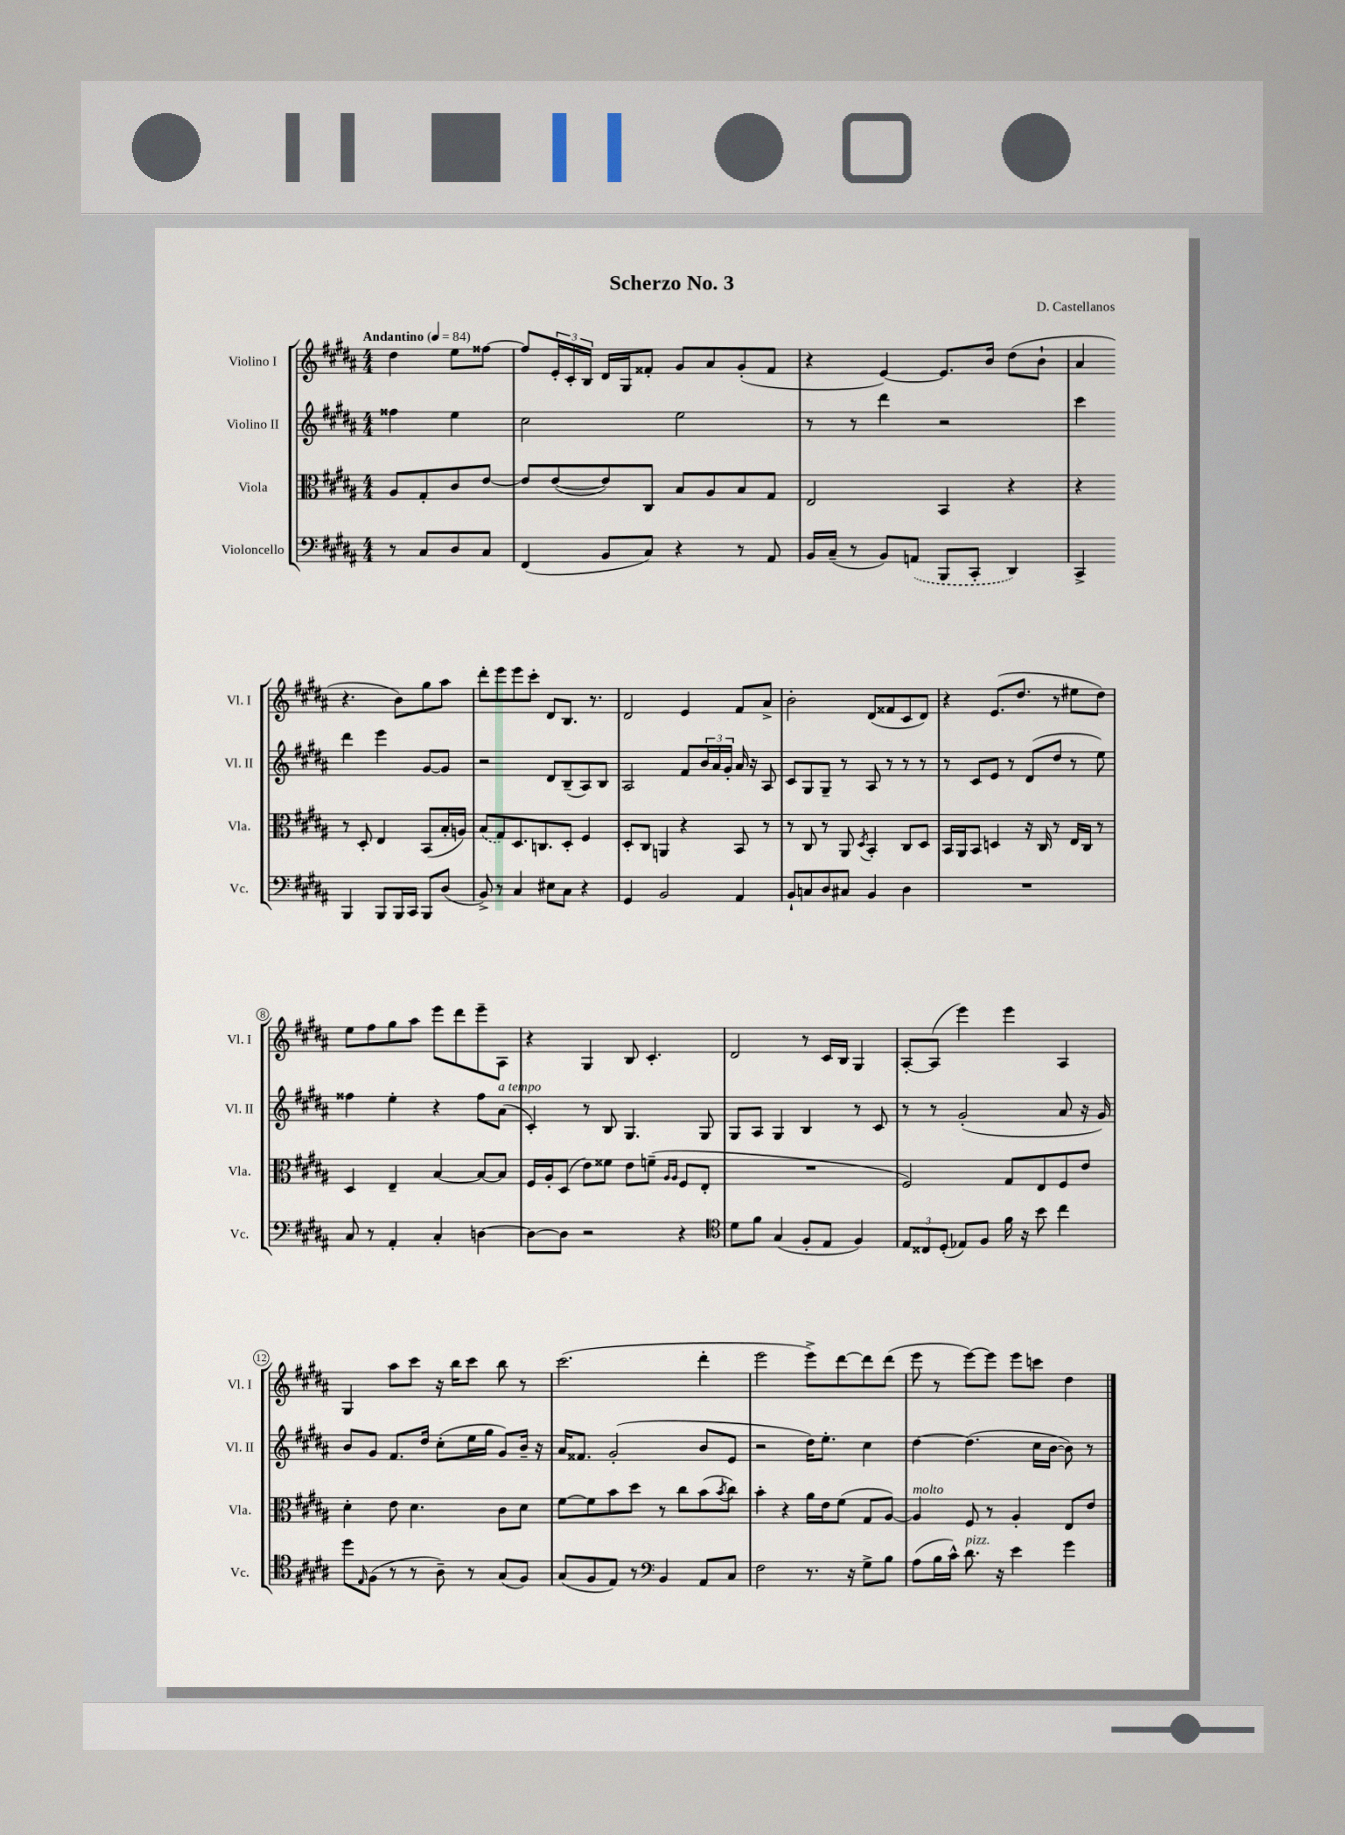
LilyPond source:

\header { title = "Scherzo No. 3" composer = "D. Castellanos" }
<<
\new StaffGroup <<
\new Staff = "s0" \with { instrumentName = "Violino I" shortInstrumentName = "Vl. I" } {
    \clef treble \key b \major \numericTimeSignature \time 4/4 \partial 2 \tempo "Andantino" 4 = 84
    dis''4 e''8 fisis''8~ |
    fisis''8 \tuplet 3/2 { e'16-. cis'16-. b16 } dis'16 gis16 fisis'8-. gis'8 ais'8 gis'8-.( fisis'8 |
    r4 e'4~) e'8. b'16 dis''8( b'8-! |
    ais'4 r4. b'8) gis''8 ais''8 |
    dis'''8-. e'''8 e'''8 cis'''8-. dis'8 b8. r8. |
    dis'2 e'4 fis'8 ais'8-> |
    b'2-. dis'8( fisis'8 cis'8 dis'8) |
    r4 e'8.( dis''8. r8 eis''8 dis''8) |
    e''8 fis''8 gis''8 ais''8 e'''8 dis'''8 e'''8-- ais8 |
    r4 gis4 b8 cis'4.-. |
    dis'2 r8 cis'16 b16 gis4 |
    ais8~-. ais8( e'''4) e'''4 ais4 |
    gis4 ais''8 cis'''8 r16 b''16 cis'''8 b''8 r8 |
    cis'''2.( dis'''4-. |
    e'''2 e'''8->) dis'''8~ dis'''8 dis'''8( |
    e'''8 r8 e'''8~) e'''8 e'''8 c'''8 dis''4 \bar "|." |
}
\new Staff = "s1" \with { instrumentName = "Violino II" shortInstrumentName = "Vl. II" } {
    \clef treble \key b \major \numericTimeSignature \time 4/4 \partial 2
    fisis''4 e''4 |
    cis''2 e''2 |
    r8 r8 dis'''4 r2 |
    cis'''4 dis'''4 e'''4 gis'8~ gis'8 |
    r2 dis'8 b8--( ais8) b8 |
    ais2 fis'8 \tuplet 3/2 { b'16 ais'16 gis'16-. } ais'16 r16 ais8 |
    cis'8 gis8 gis8-- r8 ais8 r8 r8 r8 |
    r8 cis'8 e'8 r8 dis'8( dis''8 r8 e''8) |
    fisis''4 e''4-. r4 fisis''8 ais'8^\markup { \italic "a tempo" }( |
    cis'4-.) r8 b8 gis4. gis8 |
    gis8 ais8 gis4 b4 r8 cis'8 |
    r8 r8 gis'2-.( ais'8 r16 gis'16) |
    b'8 gis'8 fis'8. dis''16 cis''8-.( e''16 gis''16 gis'8) b'16-- r16 |
    ais'16 fisis'8. gis'2-.( b'8 e'8 |
    r2 dis''16) e''8.-. cis''4 |
    dis''4~ dis''4.( cis''16 b'16~ b'8) r8 \bar "|." |
}
\new Staff = "s2" \with { instrumentName = "Viola" shortInstrumentName = "Vla." } {
    \clef alto \key b \major \numericTimeSignature \time 4/4 \partial 2
    ais8 gis8-. cis'8 e'8~ |
    e'8 e'8~( e'8) cis8 b8 ais8 b8 gis8 |
    e2 b,4 r4 |
    r4 r8 dis8-. e4 b,8( b16-. a16) |
    \once \slurDashed b8( gis8) dis8. c8. dis8-. fis4 |
    dis8-. cis8 a,4 r4 b,8 r8 |
    r8 cis8 r8 ais,8 \acciaccatura { dis8 } b,4-. cis8 dis8 |
    b,16 ais,16 b,8 d4 r16 cis16 r8 e16 cis16 r8 |
    dis4 e4-- b4~ b8~ b8 |
    fis16 ais16-. dis8( e'8) fisis'8 e'8 f'8--( \grace { ais16 ais16 } fis8 e8-. |
    R1 |
    fis2) gis8 e8 fis8 e'8 |
    dis'4-. e'8 dis'4. cis'8 dis'8 |
    fis'8~ fis'8 b'8 dis''8 r8 cis''8 b'8( \acciaccatura { b'8 } cis''8) |
    b'4-. r4 ais'16 e'16 fis'8( gis8 ais8~) |
    ais4^\markup { \italic "molto" } fis8 r8 ais4-. e8 e'8 \bar "|." |
}
\new Staff = "s3" \with { instrumentName = "Violoncello" shortInstrumentName = "Vc." } {
    \clef bass \key b \major \numericTimeSignature \time 4/4 \partial 2
    r8 cis8 dis8 cis8 |
    fis,4( b,8 cis8) r4 r8 ais,8 |
    b,16 cis16--( r8 b,8) \once \slurDashed a,8( b,,8 cis,8-. dis,4) |
    cis,4-> b,,4 b,,8 b,,16 cis,16 b,,8 dis8( |
    b,8->) r8 cis4 eis8 cis8 r4 |
    gis,4 b,2 ais,4 |
    b,8-! c8 dis8 cis8 b,4 dis4 |
    R1 |
    cis8 r8 ais,4-. cis4-. d4~ |
    d8~ d8 r2 r4 |
    \clef tenor dis'8 fis'8 gis4( fis8-. e8 fis4) |
    \tuplet 3/2 { e8 cisis8 dis8-.( } ees8) fis8 fis'16 r16 b'8 cis''4 |
    dis''8 \grace { e16 } fis8( r8 r8 ais8--) r8 gis8( fis8) |
    gis8( fis8 e8) r8 \clef bass b,4 ais,8 cis8 |
    fis2 r8. r16 gis8-> b8 |
    ais8( b16 cis'16-^) dis'8.^\markup { \italic "pizz." } r16 e'4 gis'4 \bar "|." |
}
>>
>>
\layout { \context { \Score \override BarNumber.stencil = #(make-stencil-circler 0.1 0.3 ly:text-interface::print) } }
